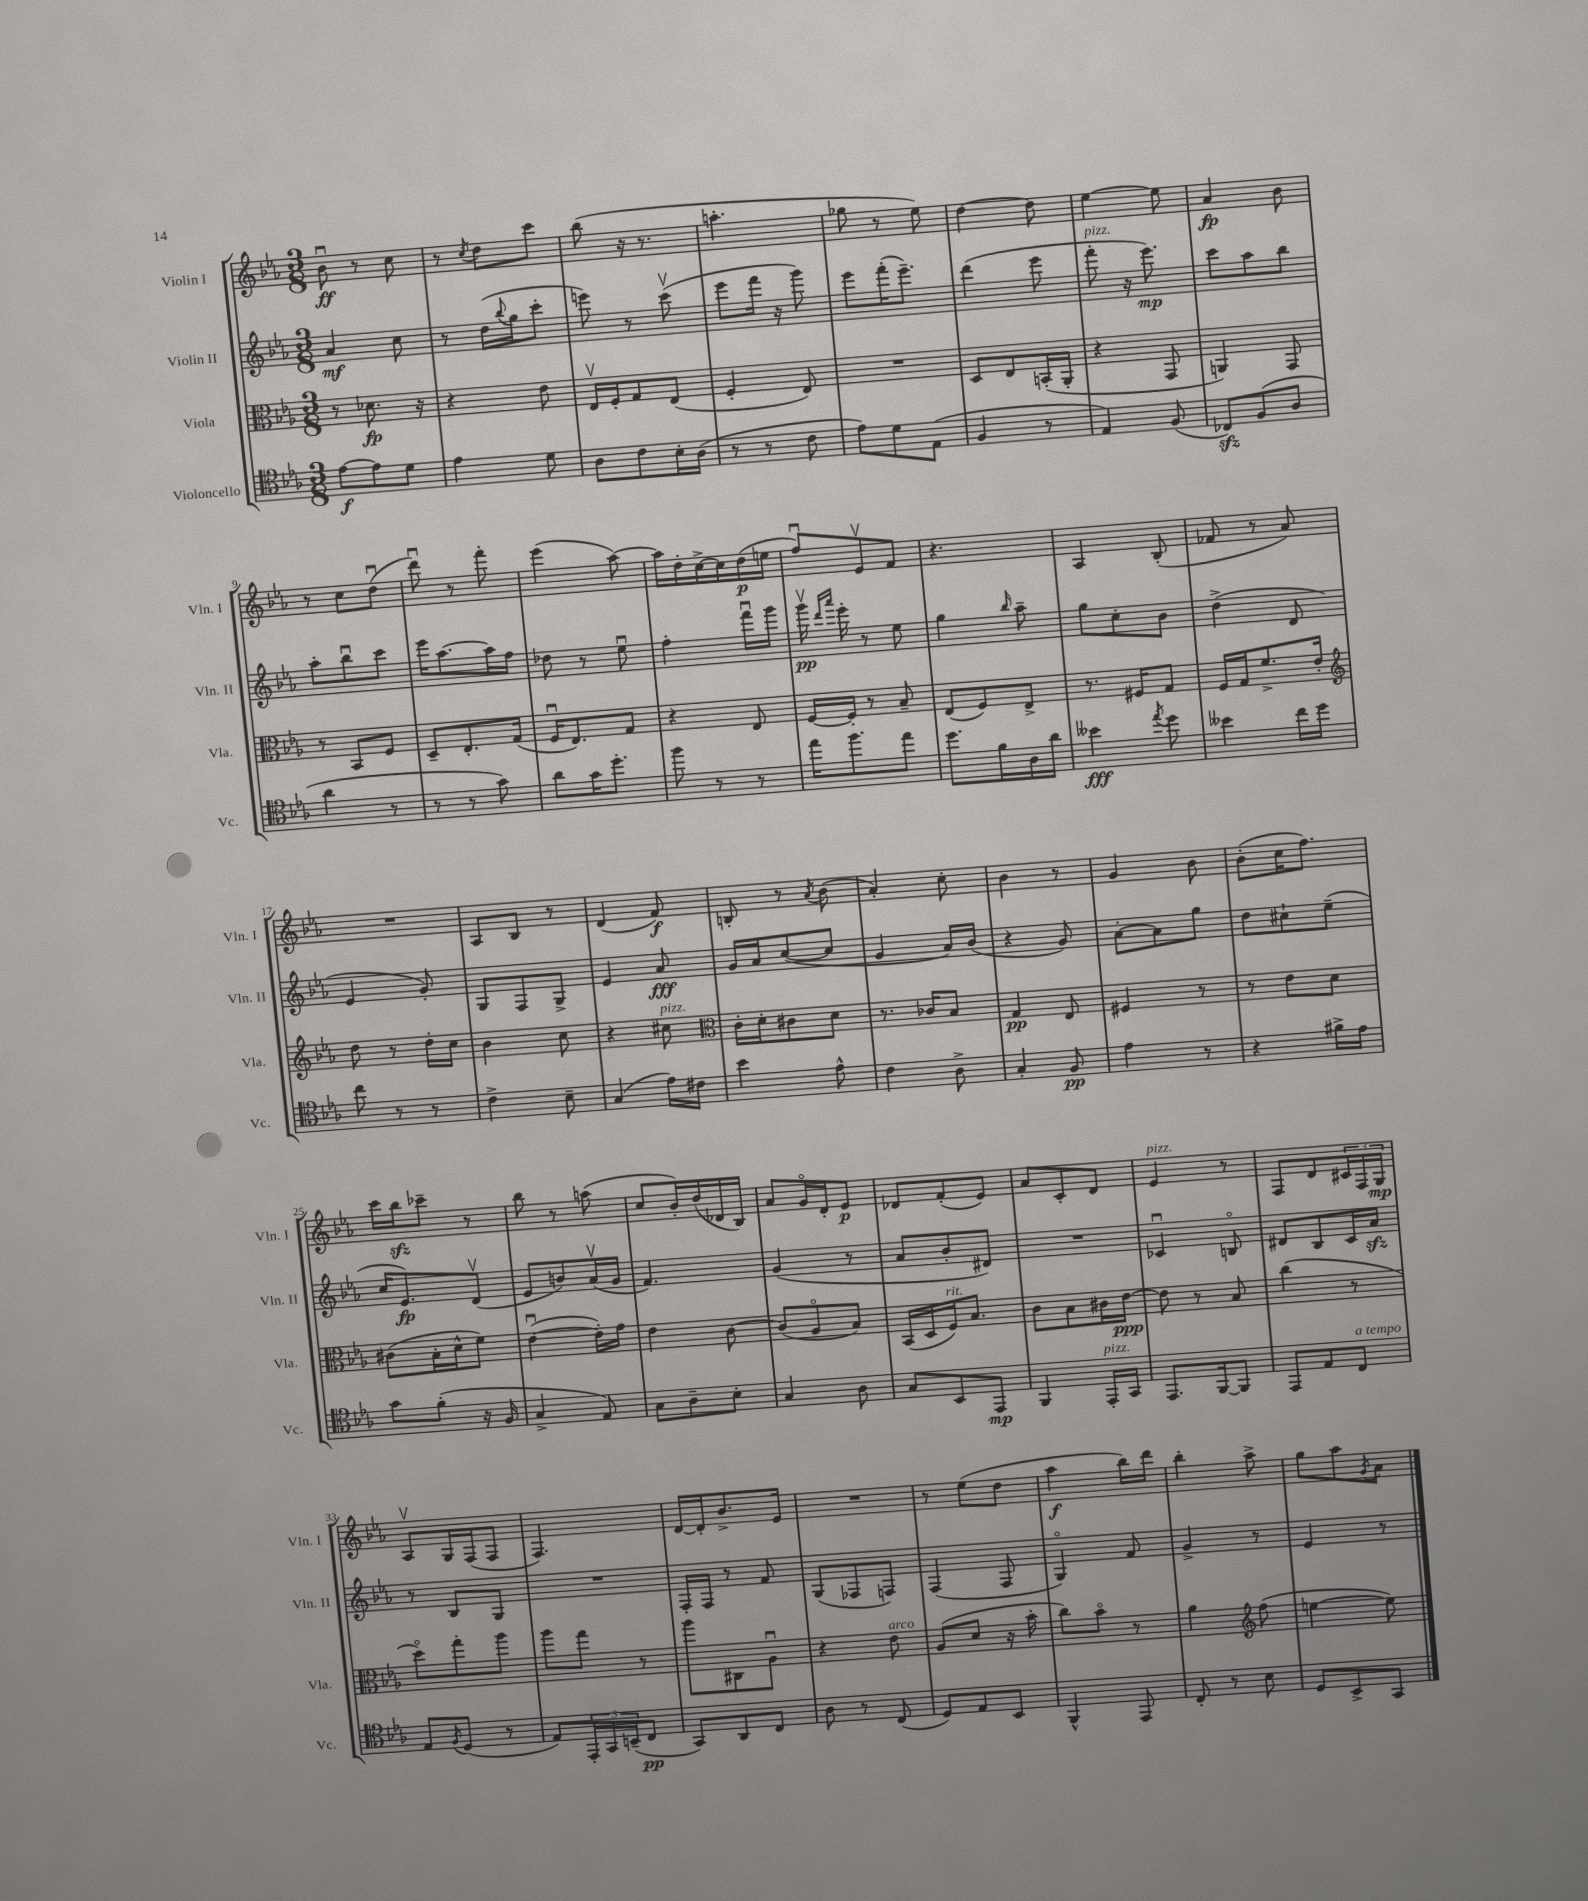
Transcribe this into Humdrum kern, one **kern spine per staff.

**kern	**kern	**kern	**kern
*staff4	*staff3	*staff2	*staff1
*clefC4	*clefC3	*clefG2	*clefG2
*k[b-e-a-]	*k[b-e-a-]	*k[b-e-a-]	*k[b-e-a-]
*M3/8	*M3/8	*M3/8	*M3/8
[8e-	8r	4a-	8b-u
8e-]	8.d-	.	8r
8d	.	8cc	8cc
.	16r	.	.
=	=	=	=
4e-	4r	8r	8r
.	.	.	8qcc
.	.	(16dd	8dd
.	.	8qqbb-	.
.	.	16gg	.
8d	8e-	8ccc'	8ccc
=	=	=	=
8A-	16E-v	8eee)	(8bb-
.	16F'	.	.
8c	8G	8r	16r
.	.	.	8.r
16B-'	(8E-	(8cccv	.
(16A-	.	.	.
=	=	=	=
8r	4F'	8eee-	4.aa'
8r	.	16fff	.
.	.	16r	.
8c	8E-)	8ggg)	.
=	=	=	=
8e-)	4.r	8eee-	8gg-
8d	.	(16fff'	8r
.	.	8.eee-~)	.
(8E-	.	.	8ee-)
=	=	=	=
4F	8D	(4ddd	[4dd
.	8E-	.	.
8r	(16BB'	8eee-	8dd]
.	16AA-'	.	.
=	=	=	=
4E-)	4r	8fff'	[4ee-
.	.	16r	.
.	.	8.eee-)	.
(8F	8GG	.	8ee-]
=	=	=	=
8C-)	4AA)	8ccc	4a-
(8F	.	8aa-	.
8A-	8GG	8bb-	8b-
=	=	=	=
4a-	8r	8aa-'	8r
.	8BB-	8bb-u	8cc
8r	8F	8ccc	(8ddu
=	=	=	=
8r	8D~	16eee-	8dddu)
.	.	[8.aa-	.
8r	8.E-'	.	8r
8g)	.	16aa-]	8fff'
.	(16G	16ff	.
=	=	=	=
8a-	16Fu	8dd-	(4eee-
.	8.E-)	.	.
16g	.	8r	.
8.dd'	.	.	.
.	8G	8ee-u	[8aa-)
=	=	=	=
8ff	4r	4ff'	16aa-]
.	.	.	16dd'
8r	.	.	[16cc^
.	.	.	16cc]
8r	8E-	16fffu	(16dd
.	.	16ggg	16ee
=	=	=	=
16ee-	[16F	16gggv	8ffu)
.	.	16qqddd	.
.	.	16qqaaa-	.
8.ff	16F']	16eee-'	.
.	8r	8r	8e-v
8ee-	8B-~	8ee-	8f
=	=	=	=
8.dd	(8E-	4gg	4.r
.	8F)	.	.
16f	.	.	.
.	.	16qqbb-	.
16A-	8E-^	8aa-~	.
16a-	.	.	.
=	=	=	=
4b--	8.r	8gg	4A-
.	.	8cc'	.
.	16F#	.	.
8qee-	.	.	.
8dd	8G	8b-	(8B-'
=	=	=	=
4b--	16F	(4dd^	8f-
.	16G	.	.
.	8.f^	.	8r
16cc	.	8d	8a-)
16dd	16e-'	.	.
=	=	=	=
*	*clefG2	*	*
8cc	8dd	4e-	4.r
8r	8r	.	.
8r	16dd'	8g')	.
.	16cc	.	.
=	=	=	=
4c^	4b-	8G	8A-
.	.	8F	8B-
8B-~	8cc	8G^	8r
=	=	=	=
(4G	4r	4e-	(4d
16e-)	8cc#	8a-	8f)
16c#	.	.	.
=	=	=	=
*	*clefC3	*	*
4b-	16c'	16g	8B'
.	16d'	16a-	.
.	8c#	([8cc	8r
.	.	.	8qa-
8e-^^	8d	8cc]	(8b-
=	=	=	=
4c	8.r	4g	4a-')
.	16c-	.	.
8A-^	8B-	16a-)	8cc'
.	.	(16b-	.
=	=	=	=
4G'	4G	4r	4b-
8F	8E-	8g)	8r
=	=	=	=
4e-	4F#	[8a-'	4g
.	.	8a-]	.
8r	8r	8gg	8b-
=	=	=	=
4r	8r	8dd	(8b-'
.	8e-	8cc#`	16cc
.	.	.	8.ff)
16f#^	8d	(8ee-~	.
16e-	.	.	.
=	=	=	=
8g	(8c#	16cc	16ccc
.	.	8.e-)	16bb-
(8f'	16B-'	.	8ccc-~
.	16d^^	.	.
16r	8f)	(8dv	8r
16F	.	.	.
=	=	=	=
4G^	([4e-u	8e-	8bb-
.	.	8b)	8r
8E-)	16e-'])	(16a-v	(8aa
.	16g	16g	.
=	=	=	=
8G	4e-	4.f)	8cc
8A-~	.	.	16b-')
.	.	.	(16dd
8B-'	[8c	.	16d-
.	.	.	16B-)
=	=	=	=
4G	(8c]	(4g	8a-
.	8A-o	.	16go
.	.	.	16d'
8A-	8B-)	8r	8e-
=	=	=	=
8G	(16BB-	8a-	8d-
.	16D	.	.
8BB-	16F)	8b-'	(8f'
.	8.B-	.	.
8EE-	.	8d#)	8e-)
=	=	=	=
4FF	8c	4.r	8a-
.	8B-	.	8c'
16EE-'	16c#	.	8d
16GG	[16e-	.	.
=	=	=	=
8.EE-	8e-]	4c-u	4e-
.	8r	.	.
[16FF	.	.	.
8FF]	8B-	8Bo	8r
=	=	=	=
8EE-	(4cc	8d#	8F
8E-	.	8B-	8d
8C	8r	16c	24c#
.	.	.	24F
.	.	16a-	.
.	.	.	24G
=	=	=	=
8E-	8ddo)	8r	8A-v
8qF	.	.	.
(8D	8gg'	8B-	16G
.	.	.	(16F
8r	8aa-	8G	8F
=	=	=	=
8E-)	8aa-	4.r	4.F)
24EE-'	8gg	.	.
24GG	.	.	.
(24BB~	.	.	.
8C	8r	.	.
=	=	=	=
8GG)	8aa-	16F'	[16d
.	.	16F	16d']
8AA-	8C#	8r	8.b-^
8C	8A-u	8f	.
.	.	.	16e-
=	=	=	=
8A-	4r	(8G	4.r
8r	.	8F-	.
(8C	8e-	8F)	.
=	=	=	=
8D)	(8A-	(4F	8r
8E-	8d	.	(8ee-
8BB-	16r	8F	8dd
.	16b-'	.	.
=	=	=	=
4FF^^	8cc)	4Go)	4aa-
.	8b-o	.	.
8EE-	8r	8f	16bb-)
.	.	.	16ddd
=	=	=	=
8C'	4a-	4g^	4bb-'
8r	.	.	.
*	*clefG2	*	*
8B-	(8ff	8r	8aa-^
=	=	=	=
8D	[4ee	4e-	8gg
8BB-^	.	.	8aa-
.	.	.	8qg
8GG	8ee])	8r	8a-
==	==	==	==
*-	*-	*-	*-
